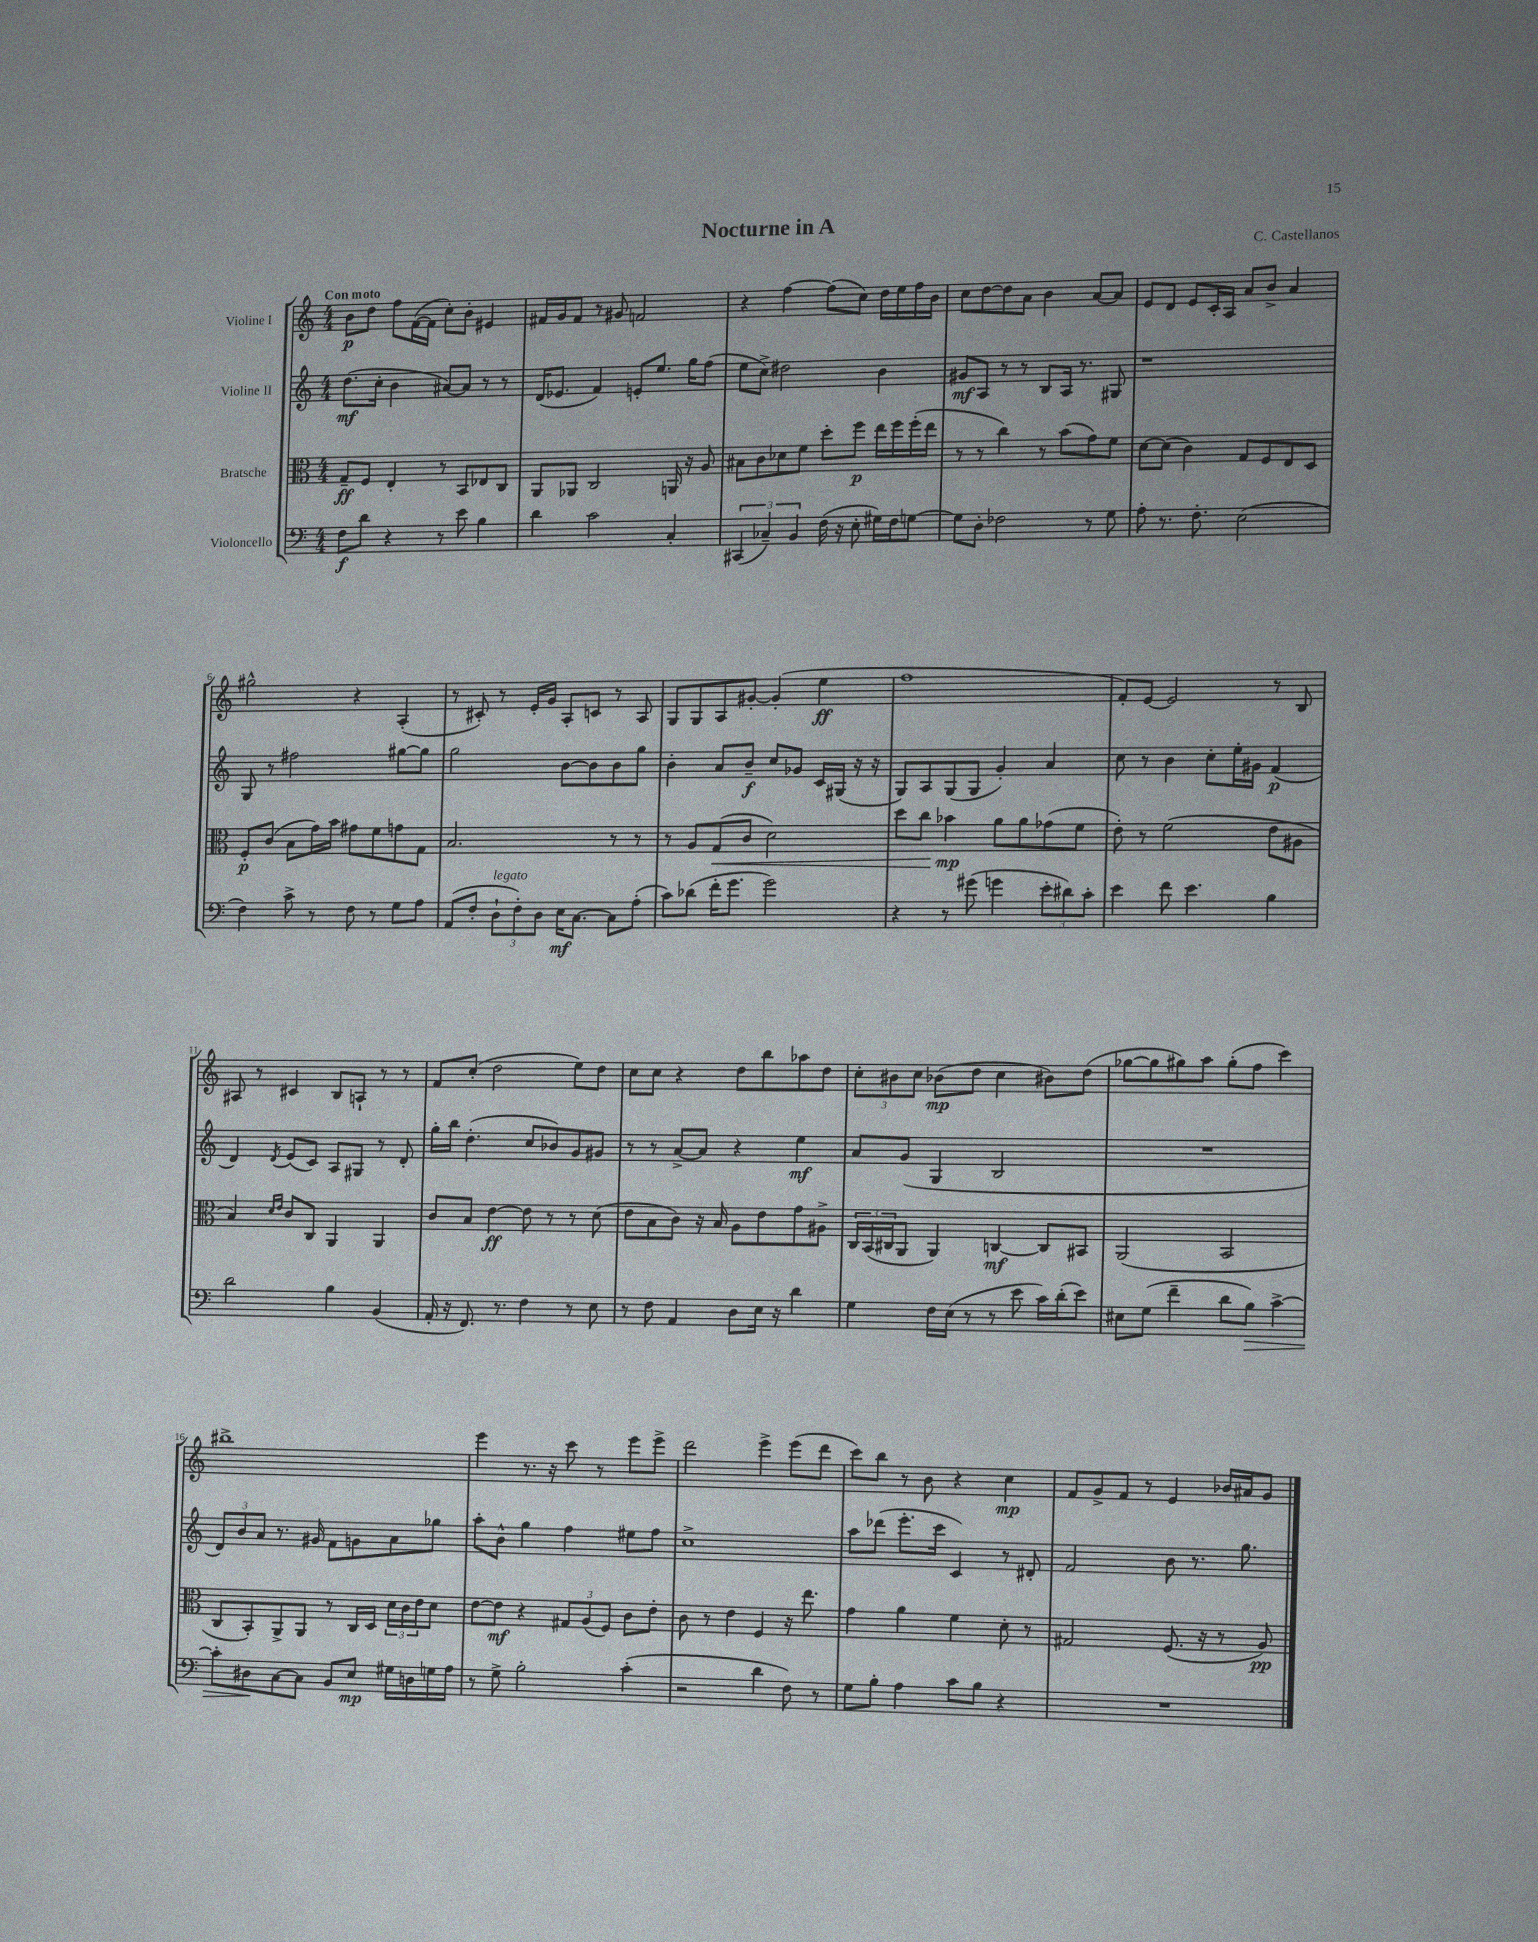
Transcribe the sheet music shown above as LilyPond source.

\header { title = "Nocturne in A" composer = "C. Castellanos" }
<<
\new StaffGroup <<
\new Staff = "s0" \with { instrumentName = "Violine I" } {
    \clef treble \key c \major \numericTimeSignature \time 4/4 \tempo "Con moto"
    b'8\p d''8 f''8 f'16~( f'16 c''8-.) b'8-. eis'4 |
    fis'16 g'16 fis'8 r8 gis'8 f'2 |
    r4 f''4~ f''8( c''8) d''16 e''16 f''16 b'16 |
    c''8 d''8~ d''8 a'8 b'4 a'8~ a'8 |
    e'8 d'8 e'8 c'16-. a16 a'8 b'8-> a'4 |
    gis''2-^ r4 a4-.( |
    r8 cis'8-.) r8 e'16-. g'16 a8-. c'8 r8 a8 |
    g8 g8 a8 gis'8~-. gis'4-.( e''4\ff |
    f''1 |
    f'8-.) e'8~ e'2 r8 b8 |
    ais8 r8 cis'4 b8 a8-! r8 r8 |
    f'8 c''8-.( d''2 e''8) d''8 |
    c''8 c''8 r4 d''8 b''8 aes''8 d''8 |
    \tuplet 3/2 { c''8-. bis'8 c''8 } bes'8\mp( d''8 c''4 bis'8) d''8( |
    ges''8~ ges''8 gis''8) a''8 gis''8-.( f''8 c'''4) |
    bis''1-> |
    e'''4 r8. r16 c'''8 r8 e'''8 e'''8-> |
    d'''2 e'''4-> e'''8( d'''8 |
    c'''8) b''8 r8 b'8 r4 c''4\mp |
    f'8 g'8-> f'8 r8 e'4 bes'16 ais'16 g'8 \bar "|." |
}
\new Staff = "s1" \with { instrumentName = "Violine II" } {
    \clef treble \key c \major \numericTimeSignature \time 4/4
    d''8.\mf( c''16-. b'4 ais'8~) ais'8 r8 r8 |
    d'16( ees'8. f'4) e'8-. e''8. g''16 f''8( |
    e''8 c''8->) dis''2 b'4 |
    gis'8\mf a8 r8 r8 b8 a16 r8. gis8 |
    r1 |
    g8 r8 fis''2 gis''8~ gis''8 |
    g''2 b'8~ b'8 b'8 g''8 |
    b'4-. a'8 b'8--\f c''8 ges'8 c'16 gis16( r16 r16 |
    g8) a8 g8( g8 g'4-.) a'4 |
    c''8 r8 b'4 c''8-. e''16-. gis'16 f'4\p( |
    d'4) \acciaccatura { d'8 } e'8( c'8) a8 gis8 r8 d'8-. |
    g''16-. b''16 d''4.-.( c''8 bes'8) g'8 gis'8 |
    r8 r8 a'8~-> a'8 r4 e''4\mf |
    a'8 g'8( g4 b2 |
    R1 |
    \tuplet 3/2 { d'8) b'8 a'8 } r8. gis'16 f'8 g'8 a'8 ges''8 |
    a''8-. b'8-^ g''4 f''4 eis''8 f''8 |
    c''1-> |
    a''8 des'''8( e'''8.-. c'''16 c'4) r8 dis'8-. |
    f'2 b'8 r8. g''8. \bar "|." |
}
\new Staff = "s2" \with { instrumentName = "Bratsche" } {
    \clef alto \key c \major \numericTimeSignature \time 4/4
    g8--\ff f8 e4-. r8 b,8 ees8 c8 |
    a,8 aes,8 c2 a,16 r16 a8 |
    bis8 c'8 des'8 f'8 d''8-. f''8\p e''16 f''16 f''16-.( e''16 |
    r8 r8 c''4) r8 b'8( g'8) f'8 |
    d'8~ d'8( c'4) g8 f8 e8 d8 |
    f8-.\p c'8( b8 g'16) b'16 gis'8 f'8 g'8 g8 |
    b2. r8 r8 |
    r8 a8 g8\<( c'8 d'2) |
    d''8 c''8 bes'4\mp\! a'8 a'8 ges'8( f'8 |
    e'8-.) r8 f'2( e'8 ais8 |
    b4) \grace { d'16 e'16 } c'8 c8 a,4 a,4 |
    c'8 b8 e'4~\ff e'8 r8 r8 d'8( |
    e'8 b8 c'8) r16 b16 a8 e'8 g'8 ais8-> |
    \tuplet 3/2 { c16 b,16( cis16 } a,8 a,4) c4~\mf c8 bis,8 |
    a,2( b,2 |
    c8 b,8-.) a,8-> a,8 r8 c16 d16 \tuplet 3/2 { d'16 c'16 e'16 } d'8 |
    e'8~ e'8\mf r4 \tuplet 3/2 { gis8 a8( f8) } c'8 e'8-. |
    c'8 r8 e'4 f4 r16 e''8. |
    g'4 a'4 f'4 d'8-. r8 |
    gis2 f8.( r16 r8 a8\pp) \bar "|." |
}
\new Staff = "s3" \with { instrumentName = "Violoncello" } {
    \clef bass \key c \major \numericTimeSignature \time 4/4
    f8\f d'8 r4 r8 e'8 b4 |
    d'4 c'2 c4-. |
    \tuplet 3/2 { cis,4( ces4--) b,4 } f16( r16 e8-. gis16) f16 g8~ |
    g8 d8-. fes2 r8 g8 |
    a8-. r8. f8.-. e2( |
    f4) c'8-> r8 f8 r8 g8 a8 |
    a,8( f8-. \tuplet 3/2 { d8-!^\markup { \italic "legato" } f8-.) d8 } e16\mf c8.~ c8 a8-.( |
    c'8) des'8( f'16-. g'8. g'2) |
    r4 r8 gis'8( g'4 \tuplet 3/2 { e'8-. dis'8) c'8-. } |
    e'4 f'8 e'4. b4 |
    d'2 b4 b,4( |
    a,16-. r16 f,8.) r8. f4 r8 e8 |
    r8 f8 a,4 d8 e16 r16 d'4 |
    g4 f16 e16( r8 r8 e'8 c'16) d'16-.( e'8) |
    eis8 g8( f'4-- d'8 b8\>) c'4~-> |
    c'8-. dis8\! c8~ c8 b,8 e8\mp gis16 d16 g16 a16 |
    r8 g8-> b2-. c'4-.( |
    r2 d'4 f8) r8 |
    g8 b8-. a4 c'8 b8 r4 |
    R1 \bar "|." |
}
>>
>>
